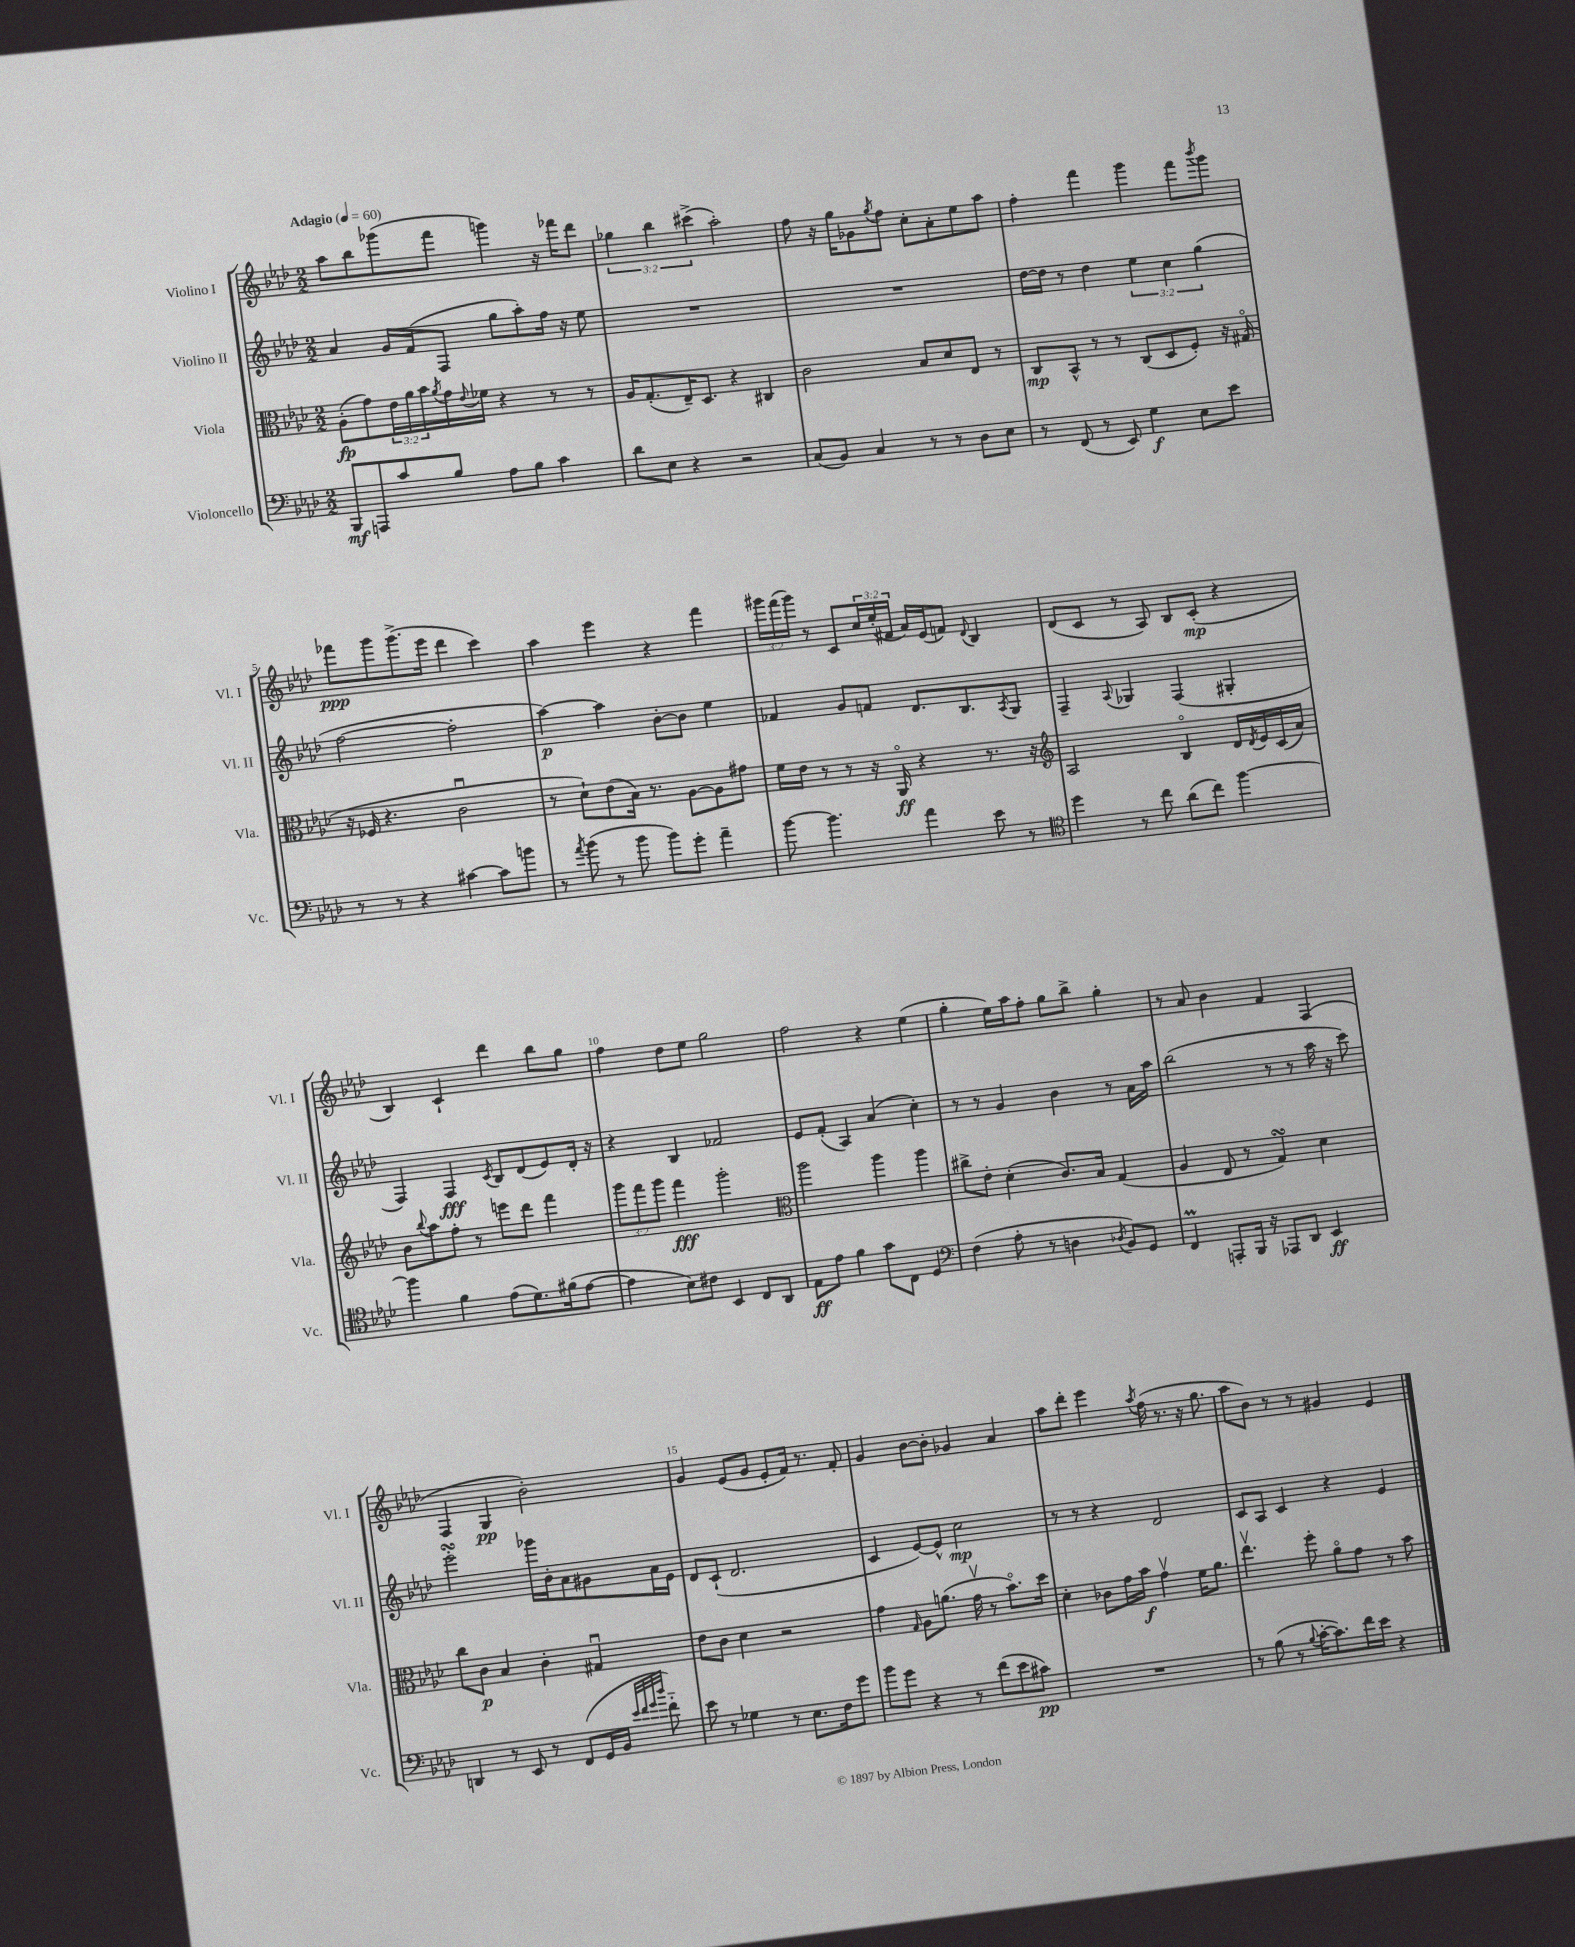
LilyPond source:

<<
\new StaffGroup <<
\new Staff = "s0" \with { instrumentName = "Violino I" shortInstrumentName = "Vl. I" } {
    \clef treble \key aes \major \numericTimeSignature \time 2/2 \override Staff.TupletNumber.text = #tuplet-number::calc-fraction-text \tempo "Adagio" 4 = 60
    aes''8 bes''8 ges'''8( f'''8 g'''4) r16 fes'''16 des'''8 |
    \tuplet 3/2 { ges''4 bes''4 cis'''4->( } aes''2-.) |
    f''8 r16 g''16 ges'8 \acciaccatura { g''8 } f''8 c''8-. aes'8-. ees''8 aes''8 |
    f''4-. f'''4 g'''4 f'''8 \acciaccatura { bes'''8 } g'''8 |
    fes'''8\ppp g'''8 g'''8.->( ees'''16 des'''4 c'''4) |
    aes''4 ees'''4 r4 f'''4 |
    \tuplet 3/2 { gis'''16 f'''16( gis'''16) } r8 c'8 \tuplet 3/2 { c''16 ees''16-.( fis'16 } aes'16) ees'16( f'8) \appoggiatura { des'8 } bes4 |
    des'8( c'8 r8 aes8) bes8 c'8-.\mp( r4 |
    bes4) c'4-! des'''4 bes''8 g''8 |
    f''4 des''8 ees''8 g''2 |
    f''2 r4 ees''4( |
    g''4-. ees''16) aes''16 f''8-. g''8 bes''8-> g''4-. |
    r8 aes'8 bes'4 f'4 f4( |
    f4 g4\pp bes'2-.) |
    g'4 ees'8( g'8 ees'8-. f'16) r8. f'8-. |
    g'4 bes'8~ bes'8-. ges'4 aes'4 |
    aes''8 des'''8-. ees'''4 \acciaccatura { aes''8 } f''16( r8. r16 g''8. |
    aes''8 bes'8) r8 r8 gis'4 ees'4 \bar "|." |
}
\new Staff = "s1" \with { instrumentName = "Violino II" shortInstrumentName = "Vl. II" } {
    \clef treble \key aes \major \numericTimeSignature \time 2/2 \override Staff.TupletNumber.text = #tuplet-number::calc-fraction-text
    aes'4 g'16 f'16( f8 g''8 aes''8-.) f''16 r16 ees''8 |
    R1 |
    R1 |
    des''16~ des''16 r8 des''4 \tuplet 3/2 { ees''4 c''4 g''4( } |
    f''2~ f''2-. |
    aes''4~\p) aes''4 bes'8~-. bes'8 ees''4 |
    fes'4 g'8 f'8 des'8. bes8. \acciaccatura { aes8 } g8 |
    f4-- \appoggiatura { aes8 } ges4 f4( gis4-. |
    f4) f4\fff \acciaccatura { c'8 } bes8 des'8( ees'8) des'16-. r16 |
    r4 bes4 fes'2 |
    ees'8 f'8-.( aes4) aes'4( c''4-.) |
    r8 r8 g'4 bes'4 r8 aes'16 aes''16 |
    bes''2( r8 r8 aes''16 r16 c'''8) |
    ees'''2-.\turn ges'''16 bes'16-. aes'8 gis'8 aes'16 ees'16 |
    des'8 c'8-!( des'2. |
    c'4 ees'8~) ees'8-^ c''2\mp |
    r8 r8 r4 des'2 |
    c'8 aes8 c'4 r4 ees'4 \bar "|." |
}
\new Staff = "s2" \with { instrumentName = "Viola" shortInstrumentName = "Vla." } {
    \clef alto \key aes \major \numericTimeSignature \time 2/2 \override Staff.TupletNumber.text = #tuplet-number::calc-fraction-text
    aes8-.\fp( g'8) \tuplet 3/2 { ees'16 aes'16 bes'16 } \acciaccatura { aes'8 } g'16 \appoggiatura { ees'8 } fes'16 r4 r8 r8 |
    aes16 g8.-.( ees16--) des8. r4 cis4 |
    c'2 bes8 des'8 ees8 r8 |
    c8\mp bes,8-^ r8 r8 c8( des8 f8-.) r16 gis16\flageolet( |
    r16 fes16 r4. c'2\downbow |
    r8 des'8-!) ees'8( bes16) r8. aes8~ aes8 gis'8 |
    f'16 ees'16 r8 r8 r16 aes,16\flageolet\ff r4 r8. r16 |
    \clef treble aes2 bes4\flageolet des'16 \acciaccatura { des'8 } ees'16 c'16( aes'16) |
    bes'8 \appoggiatura { bes''8 } aes''8 f''8-. r8 e'''8 des'''8 f'''4 |
    \tuplet 3/2 { g'''8 f'''8 g'''8 } f'''4\fff g'''2-. |
    \clef alto aes''2 aes''4 aes''4 |
    cis''8-> ees'8-. des'4-.( c'8.) bes16 g4( |
    aes4 ees8 r8 g4\turn) des'4 |
    c''8 c'8\p bes4 c'4-. gis4\downbow |
    ees'8 c'8 des'4 r2 |
    g'4 \grace { g16 } aes8 a'8.( g'16\upbow r8 bes'8.\flageolet) des''16 |
    des'4-. ces'8 g'16 bes'16\f g'4\upbow f'16 aes'8. |
    ees''4.\upbow f''8-. aes'8\flageolet g'8 r8 bes'8 \bar "|." |
}
\new Staff = "s3" \with { instrumentName = "Violoncello" shortInstrumentName = "Vc." } {
    \clef bass \key aes \major \numericTimeSignature \time 2/2
    bes,,8\mf a,,8 c'8 bes8 aes8 bes8 c'4 |
    des'8 ees8 r4 r2 |
    c8( bes,8) c4 r8 r8 des8 ees8 |
    r8 f,8( r8 ees,8) g4\f ees8 ees'8 |
    r8 r8 r4 cis'4~ cis'8 b'8 |
    r8 \acciaccatura { aes'8 } bes'8( r8 bes'8 bes'8) g'8-. aes'4-- |
    bes'8~ bes'4. aes'4 ees'8 r8 |
    \clef tenor des''4 r8 c''8 aes'8( c''8) f''4~ |
    f''4 f'4 ees'8( des'8.) fis'16( ees'8~ |
    ees'4 bes8) cis'8 bes,4 c8 aes,8 |
    ees8\ff ees'8 f'4 g'8 c8 des4 |
    \clef bass f4( aes8-. r8 d4 \acciaccatura { des8 } bes,8) g,8 |
    f,4\prall a,,8-. bes,,16 r16 aes,,8 des,8 ees,4\ff |
    d,4 r8 ees,8 r8 f,8( g,16 bes,16 \grace { ees'32 f'32 g'32 des''32 } f'8-_) |
    ees'8 r8 ges4 r8 ees8. f16 g'8 |
    bes'8 g'8 r4 r8 f'8( ees'8 cis'8\pp) |
    R1 |
    r8 bes8( r8 \appoggiatura { bes8 } c'16~-. c'8.) f'16 ees'16 r4 \bar "|." |
}
>>
>>
\layout { \context { \Score \override BarNumber.break-visibility = ##(#f #t #t) barNumberVisibility = #(every-nth-bar-number-visible 5) } }
